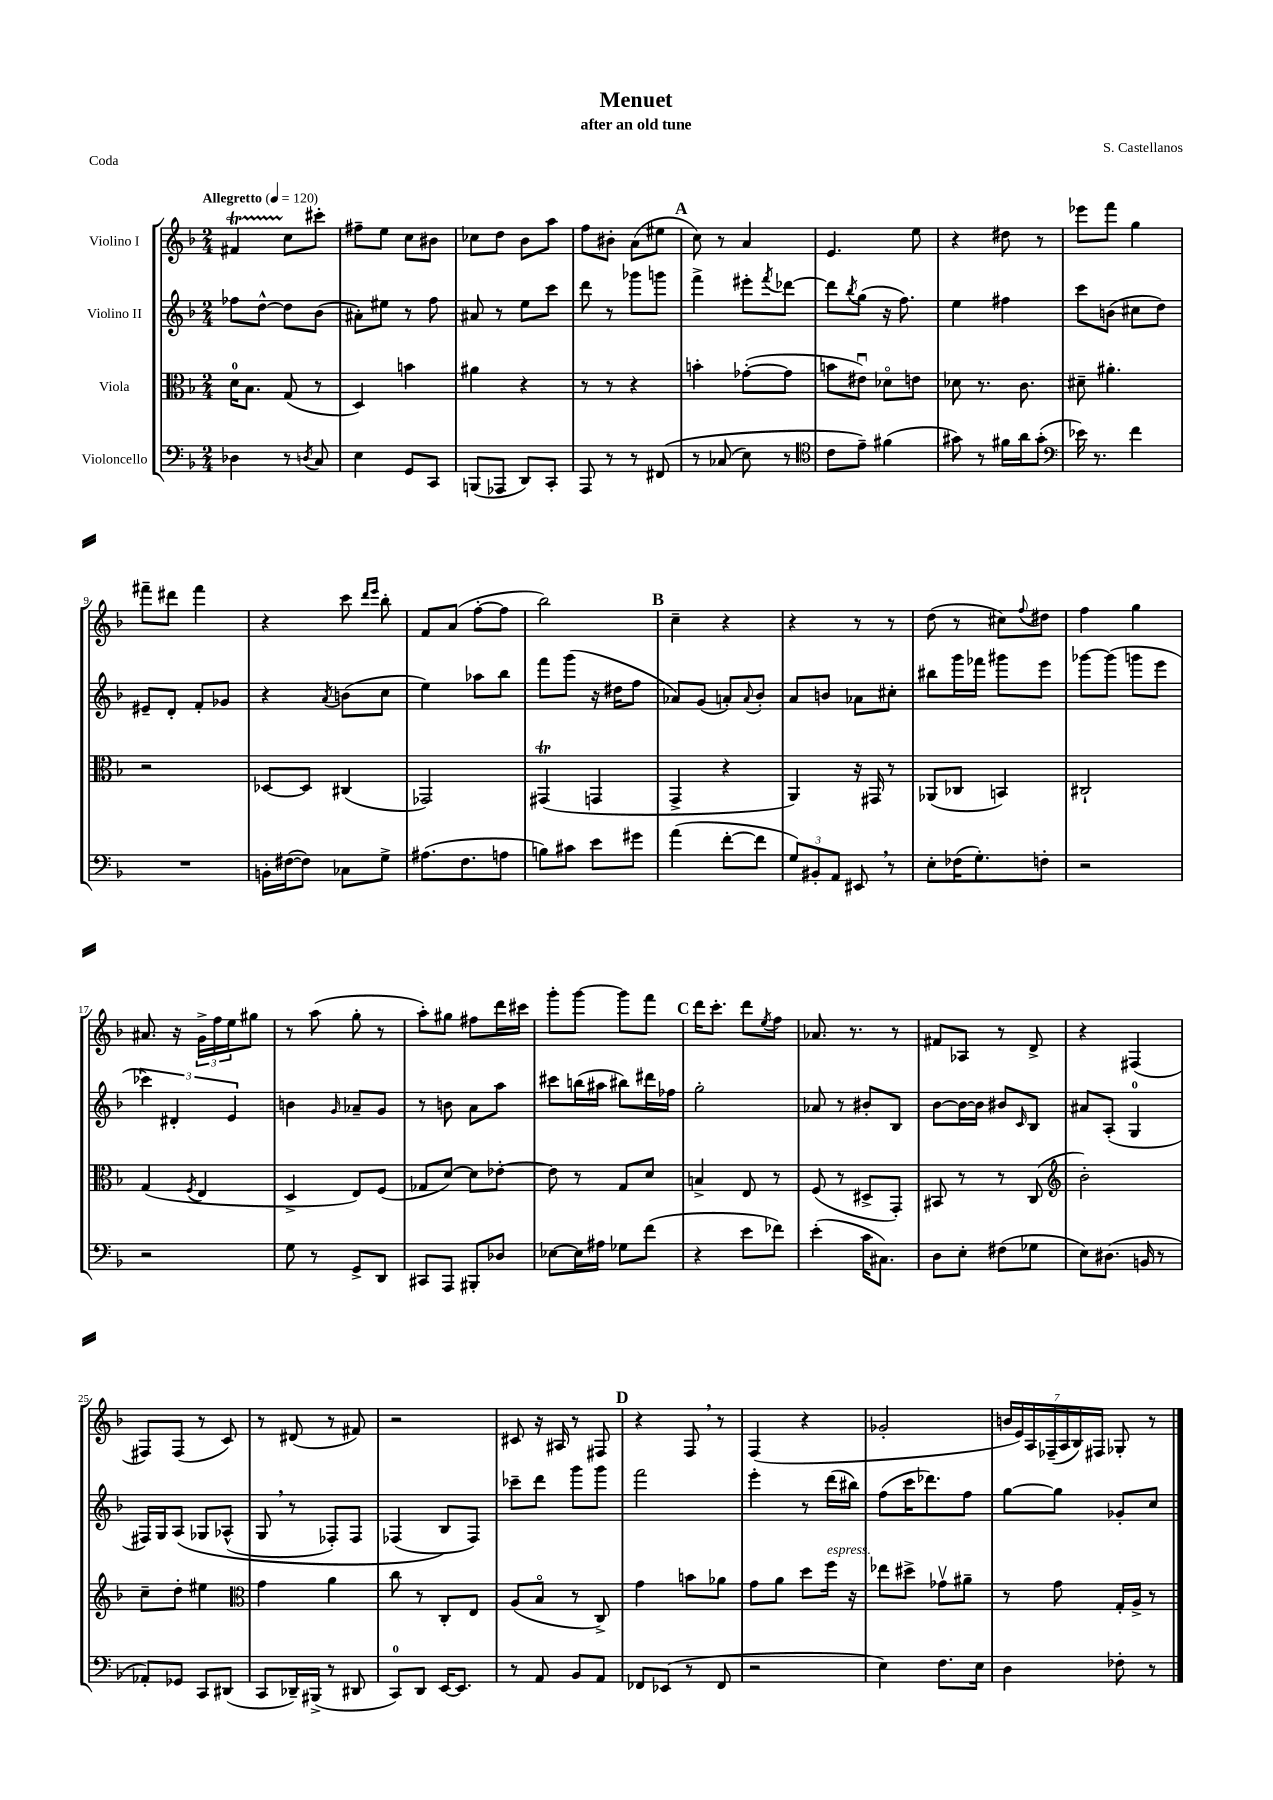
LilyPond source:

\header { title = "Menuet" composer = "S. Castellanos" subtitle = "after an old tune" piece = "Coda" }
<<
\new StaffGroup <<
\new Staff = "s0" \with { instrumentName = "Violino I" } {
    \clef treble \key f \major \numericTimeSignature \time 2/4 \tempo "Allegretto" 4 = 120
    fis'4\startTrillSpan c''8\stopTrillSpan cis'''8-. |
    fis''8-- e''8 c''8 bis'8 |
    ces''8 d''8 bes'8 a''8 |
    f''8 bis'8-. a'8( eis''8 |
    \mark \markup { \bold "A" } c''8) r8 a'4 |
    e'4. e''8 |
    r4 dis''8 r8 |
    ees'''8 f'''8 g''4 |
    fis'''8-- dis'''8 fis'''4 |
    r4 c'''8 \grace { d'''16 e'''16 } bes''8-. |
    f'8 a'8( f''8~-. f''8 |
    bes''2) |
    \mark \markup { \bold "B" } c''4-- r4 |
    r4 r8 r8 |
    d''8( r8 cis''8) \appoggiatura { f''8 } dis''8 |
    f''4 g''4 |
    ais'8. r16 \tuplet 3/2 { g'16-> f''16 e''16 } gis''8 |
    r8 a''8( g''8-. r8 |
    a''8-.) gis''8 fis''8 d'''16 cis'''16 |
    g'''8-. g'''8~ g'''8 f'''8 |
    \mark \markup { \bold "C" } d'''16 c'''8.-. d'''8 \acciaccatura { e''8 } f''8 |
    aes'8. r8. r8 |
    fis'8 aes8 r8 d'8-> |
    r4 fis4( |
    fis8) fis8( r8 c'8) |
    r8 dis'8( r8 fis'8) |
    r2 |
    cis'8 r16 ais16 r8 fis8 |
    \mark \markup { \bold "D" } r4 f8 \breathe r8 |
    f4( r4 |
    ges'2-. |
    \tuplet 7/4 { b'16 e'16) a16 fes16--( a16 bes16) fis16 } ges8-. r8 \bar "|." |
}
\new Staff = "s1" \with { instrumentName = "Violino II" } {
    \clef treble \key f \major \numericTimeSignature \time 2/4
    fes''8 d''8~-^ d''8 bes'8( |
    ais'8-.) eis''8 r8 f''8 |
    ais'8 r8 e''8 c'''8 |
    d'''8 r8 ges'''8 g'''8 |
    \mark \markup { \bold "A" } f'''4-> eis'''8-. \acciaccatura { f'''8 } des'''8~ |
    des'''8 \acciaccatura { bes''8 } g''8( r16 f''8.) |
    e''4 fis''4 |
    c'''8 b'8( cis''8 d''8) |
    eis'8-- d'8-. f'8-. ges'8 |
    r4 \acciaccatura { a'8 } b'8( c''8 |
    e''4) aes''8 bes''8 |
    f'''8 g'''8( r16 dis''16 f''8 |
    \mark \markup { \bold "B" } aes'8) g'8( a'8-.) \appoggiatura { a'8 } bes'8-. |
    a'8 b'8 aes'8 cis''8-. |
    bis''8 g'''16 fes'''16 gis'''8 e'''8 |
    ges'''8~ ges'''8( g'''8 e'''8 |
    \tuplet 3/2 { ces'''4) dis'4-. e'4 } |
    b'4 \grace { g'16 } aes'8-- g'8 |
    r8 b'8 a'8 a''8 |
    cis'''8 b''16( ais''16 bis''8) dis'''16 fes''16 |
    \mark \markup { \bold "C" } g''2-. |
    aes'8 r8 bis'8-. bes8 |
    bes'8~ bes'16~ bes'16 bis'8 \grace { c'16 } bes8 |
    ais'8 a8-.( g4-0 |
    fis16) g16 a8\( ges8 aes8-^( |
    g8 \breathe r8 fes8-.) fes8 |
    fes4( bes8\) fes8) |
    ces'''8-- d'''8 g'''8 g'''8 |
    \mark \markup { \bold "D" } f'''2 |
    e'''4-. r8 d'''16( bis''16) |
    f''8( c'''16 des'''8.) f''8 |
    g''8~ g''8 ges'8-. c''8 \bar "|." |
}
\new Staff = "s2" \with { instrumentName = "Viola" } {
    \clef alto \key f \major \numericTimeSignature \time 2/4
    d'16-0 bes8. g8( r8 |
    d4) b'4 |
    ais'4 r4 |
    r8 r8 r4 |
    \mark \markup { \bold "A" } b'4-. ges'8~-.( ges'8 |
    b'8 eis'8\downbow) des'8\flageolet e'8 |
    des'8 r8. c'8. |
    dis'8-- ais'4.-. |
    r2 |
    des8~ des8 cis4( |
    ges,2) |
    gis,4\trill( g,4 |
    \mark \markup { \bold "B" } g,4-> r4 |
    a,4) r16 gis,16 r8 |
    aes,8( ces8 b,4) |
    cis2-! |
    g4( \acciaccatura { f8 } e4 |
    d4-> e8) f8( |
    ges8 d'8~) d'8 ees'8~-. |
    ees'8 r8 g8 d'8 |
    \mark \markup { \bold "C" } b4-> e8 r8 |
    f8( r8 dis8-> g,8-.) |
    bis,8 r8 r8 c8( |
    \clef treble bes'2-.) |
    c''8-- d''8-. eis''4 |
    \clef alto g'4 a'4 |
    c''8 r8 c8-. e8 |
    a8( bes8\flageolet r8 c8->) |
    \mark \markup { \bold "D" } g'4 b'8 aes'8 |
    g'8 a'8 d''8 f''16^\markup { \italic "espress." } r16 |
    ees''8 dis''8-> ges'8\upbow ais'8-- |
    r8 g'8 g16-. a16-> r8 \bar "|." |
}
\new Staff = "s3" \with { instrumentName = "Violoncello" } {
    \clef bass \key f \major \numericTimeSignature \time 2/4
    des4 r8 \acciaccatura { d8 } c8 |
    e4 g,8 c,8 |
    b,,8( aes,,8 d,8) c,8-. |
    a,,8 r8 r8 fis,8\( |
    \mark \markup { \bold "A" } r8 ces8( e8) r8 |
    \clef tenor c'8 e'8--\) fis'4( |
    gis'8) r8 fis'16 a'16 gis'8-.( |
    \clef bass ees'16) r8. f'4 |
    R2 |
    b,16-. fis16~( fis8) ces8 g8-> |
    ais8.( f8. a8 |
    b8) cis'8 e'8 gis'8 |
    \mark \markup { \bold "B" } a'4( f'8~-. f'8 |
    \tuplet 3/2 { g8) bis,8-. a,8 } eis,8 \breathe r8 |
    e8-. fes16( g8.-.) f8-. |
    r2 |
    r2 |
    g8 r8 g,8-> d,8 |
    cis,8 a,,8 bis,,8-. des8 |
    ees8~ ees16 ais16 ges8 f'8( |
    \mark \markup { \bold "C" } r4 e'8 fes'8) |
    e'4-.( c'16 cis8.) |
    d8 e8-. fis8( ges8 |
    e8) dis8.( b,16 r8 |
    aes,8-.) ges,8 c,8 dis,8( |
    c,8 des,16--) bis,,16->( r8 dis,8 |
    c,8-0) d,8 e,16~ e,8. |
    r8 a,8 bes,8 a,8 |
    \mark \markup { \bold "D" } fes,8 ees,8( r8 fes,8 |
    r2 |
    e4) f8. e16 |
    d4 fes8-. r8 \bar "|." |
}
>>
>>
